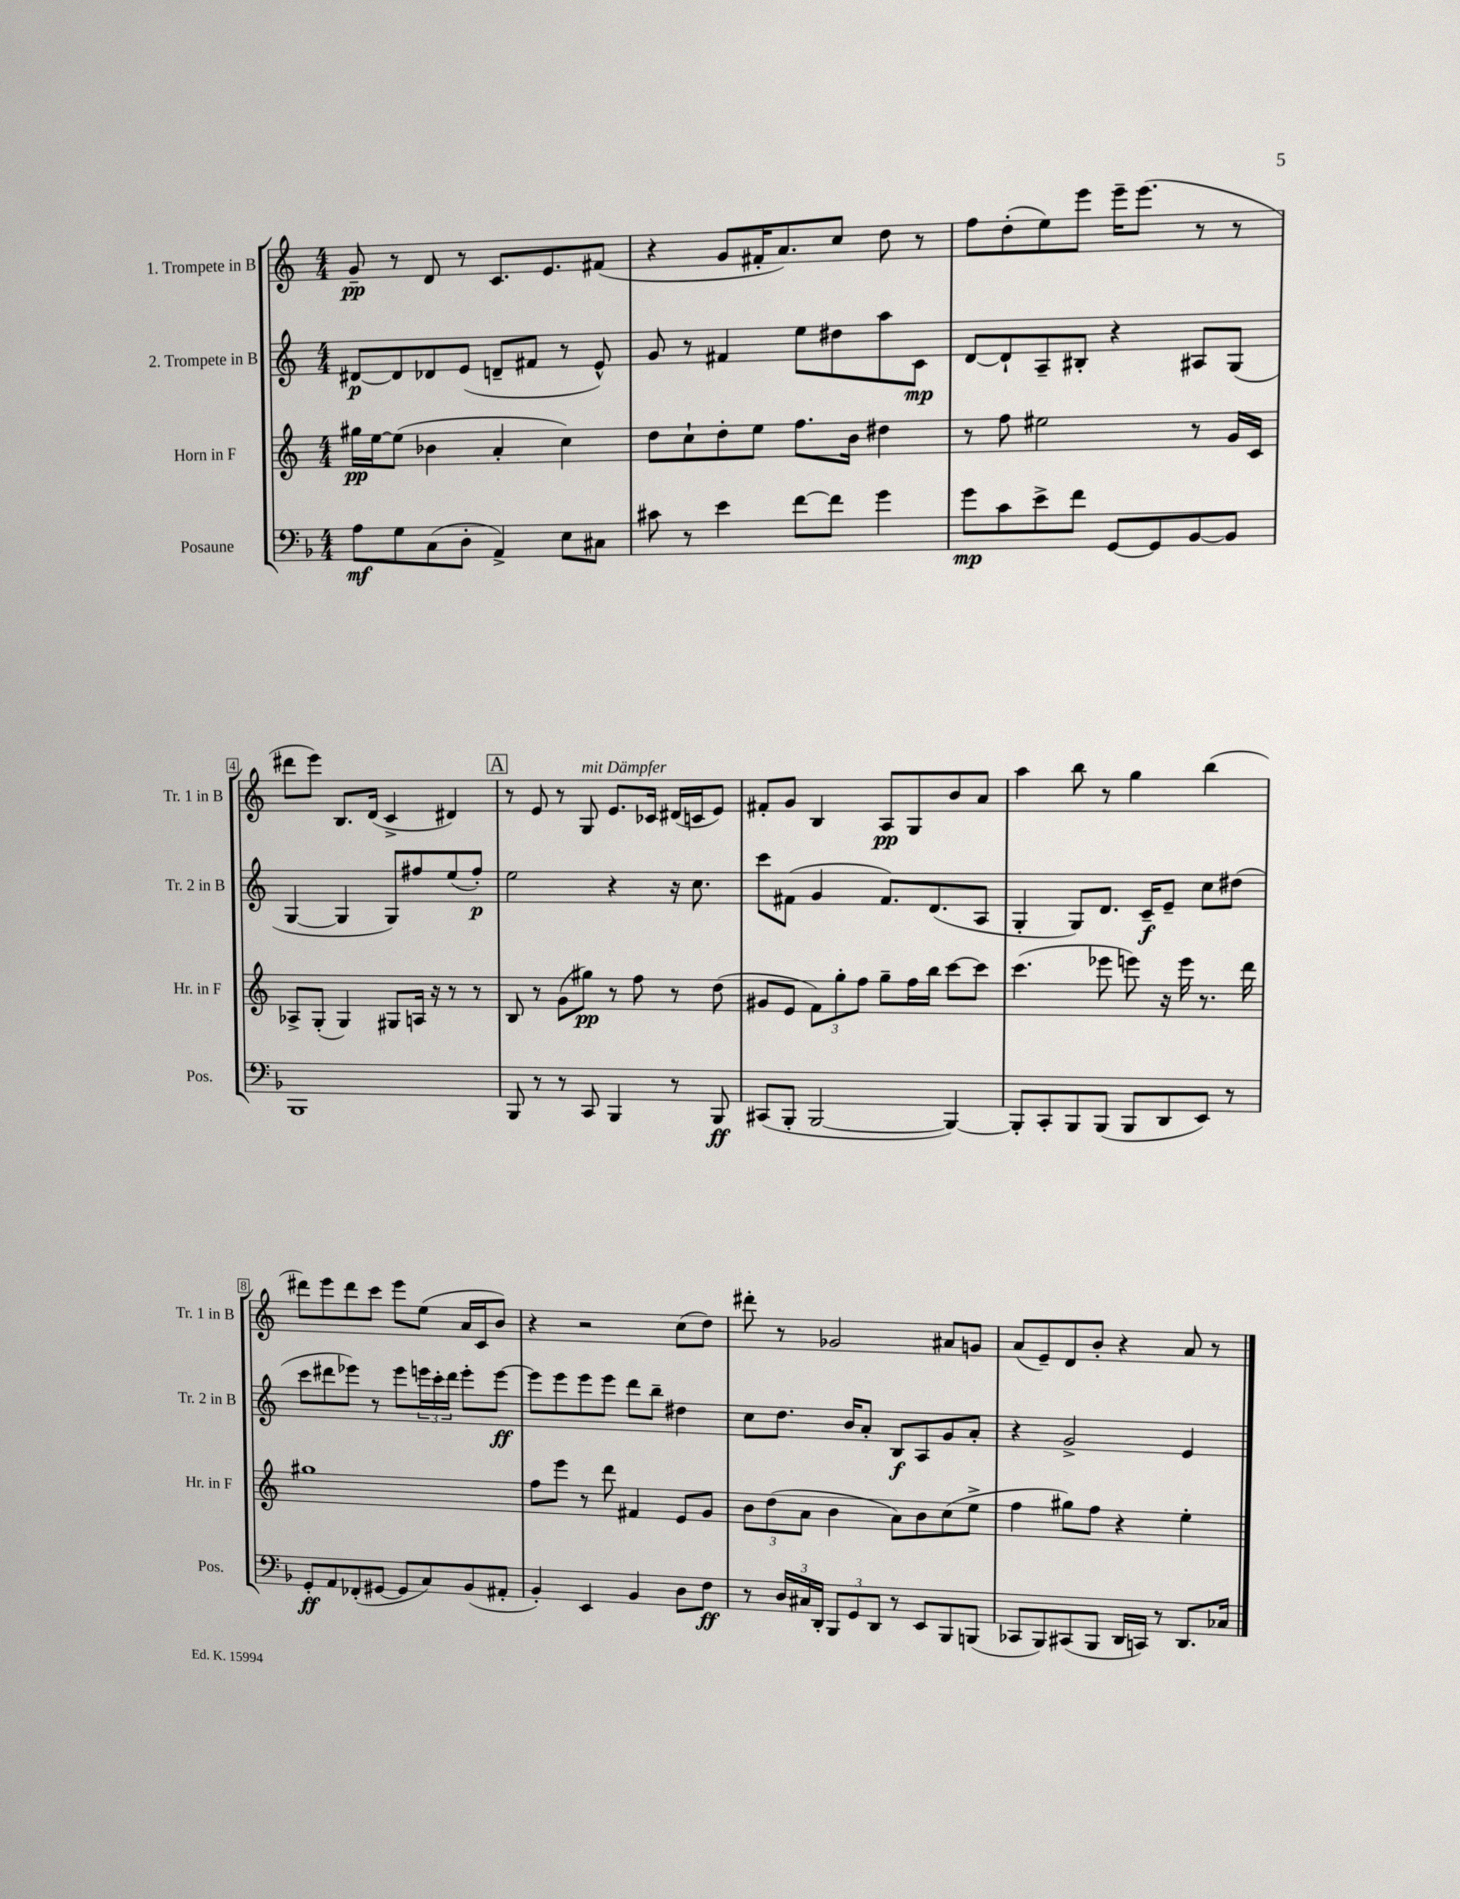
<<
\new StaffGroup <<
\new Staff = "s0" \with { instrumentName = "1. Trompete in B" shortInstrumentName = "Tr. 1 in B" } {
    \clef treble \key c \major \numericTimeSignature \time 4/4
    g'8--\pp r8 d'8 r8 c'8. e'8. fis'8( |
    r4 g'8 fis'16-. a'8.) c''8 d''8 r8 |
    f''8 d''8-.( e''8) e'''8 e'''16-- e'''8.( r8 r8 |
    dis'''8 e'''8) b8. d'16( c'4-> dis'4) |
    \mark \markup { \box "A" } r8 e'8 r8 g8^\markup { \italic "mit Dämpfer" } e'8. ces'16 dis'16( c'16 e'8) |
    fis'8-. g'8 b4 a8\pp g8 b'8 a'8 |
    a''4 b''8 r8 g''4 b''4( |
    dis'''8) e'''8 dis'''8 c'''8 e'''8 e''8( a'16 c'16 b'8) |
    r4 r2 c''8( d''8) |
    dis'''8-. r8 ges'2 ais'8 g'8 |
    a'8( e'8--) d'8 b'8-. r4 a'8 r8 \bar "|." |
}
\new Staff = "s1" \with { instrumentName = "2. Trompete in B" shortInstrumentName = "Tr. 2 in B" } {
    \clef treble \key c \major \numericTimeSignature \time 4/4
    dis'8~\p dis'8 des'8 e'8( d'8-- fis'8 r8 e'8-^) |
    g'8 r8 fis'4 e''8 dis''8 a''8 c'8\mp |
    d'8~ d'8-! a8-- bis8-. r4 ais8 g8( |
    g4~ g4 g8) fis''8 e''8( fis''8-.\p) |
    \mark \markup { \box "A" } e''2 r4 r16 c''8. |
    c'''8 fis'8( g'4 fis'8.) d'8.( a8 |
    g4-. g8) d'8. c'16--\f e'8-- c''8 dis''8( |
    c'''8 dis'''8 ees'''8) r8 ees'''8 \tuplet 3/2 { e'''16 c'''16-. dis'''16 } e'''8-. e'''8~\ff |
    e'''8 e'''8 e'''8 e'''8 d'''8 b''8-- dis''4 |
    c''8 d''8. b'16 a'8-. b8\f a8 g'8 a'8-. |
    r4 g'2-> e'4 \bar "|." |
}
\new Staff = "s2" \with { instrumentName = "Horn in F" shortInstrumentName = "Hr. in F" } {
    \clef treble \key c \major \numericTimeSignature \time 4/4
    gis''16\pp e''16~ e''8( bes'4 a'4-. c''4) |
    d''8 c''8-! d''8-. e''8 f''8. b'16 dis''4 |
    r8 f''8 eis''2 r8 g'16 c'16 |
    aes8-> g8-.( g4) gis8 a16 r16 r8 r8 |
    \mark \markup { \box "A" } b8 r8 g'8( gis''8\pp) r8 f''8 r8 d''8( |
    gis'8 e'8 \tuplet 3/2 { f'8) g''8-. f''8 } g''8-- f''16 b''16 c'''8~ c'''8 |
    c'''4.( ees'''8 e'''8) r16 e'''16 r8. d'''16 |
    gis''1 |
    f''8 e'''8 r8 d'''8 fis'4 e'8 g'8 |
    \tuplet 3/2 { b'8 d''8( a'8 } b'4 a'8) b'8 c''8( e''8-> |
    f''4 gis''8) f''8 r4 e''4-. \bar "|." |
}
\new Staff = "s3" \with { instrumentName = "Posaune" shortInstrumentName = "Pos." } {
    \clef bass \key f \major \numericTimeSignature \time 4/4
    a8\mf g8 c8( d8-. a,4->) e8 cis8 |
    cis'8 r8 e'4 f'8~ f'8 g'4 |
    g'8\mp c'8 e'8-> f'8 g,8~ g,8 bes,8~ bes,8 |
    bes,,1 |
    \mark \markup { \box "A" } bes,,8 r8 r8 c,8 bes,,4 r8 bes,,8\ff |
    cis,8( bes,,8-. bes,,2~ bes,,4~) |
    bes,,8-. c,8-. bes,,8 bes,,8( bes,,8 d,8 e,8) r8 |
    g,8-.\ff a,8 fes,8-.( gis,8~ gis,8 c8) bes,8( ais,8-. |
    bes,4-.) e,4 bes,4 d8 f8\ff |
    r8 \tuplet 3/2 { d16 cis16 d,16-. } \tuplet 3/2 { bes,,8 g,8 d,8 } r8 e,8 bes,,8 b,,8( |
    ces,8 bes,,8) cis,8( bes,,8 d,16 c,16) r8 d,8. ces16 \bar "|." |
}
>>
>>
\layout { \context { \Score \override BarNumber.stencil = #(make-stencil-boxer 0.1 0.3 ly:text-interface::print) } }
